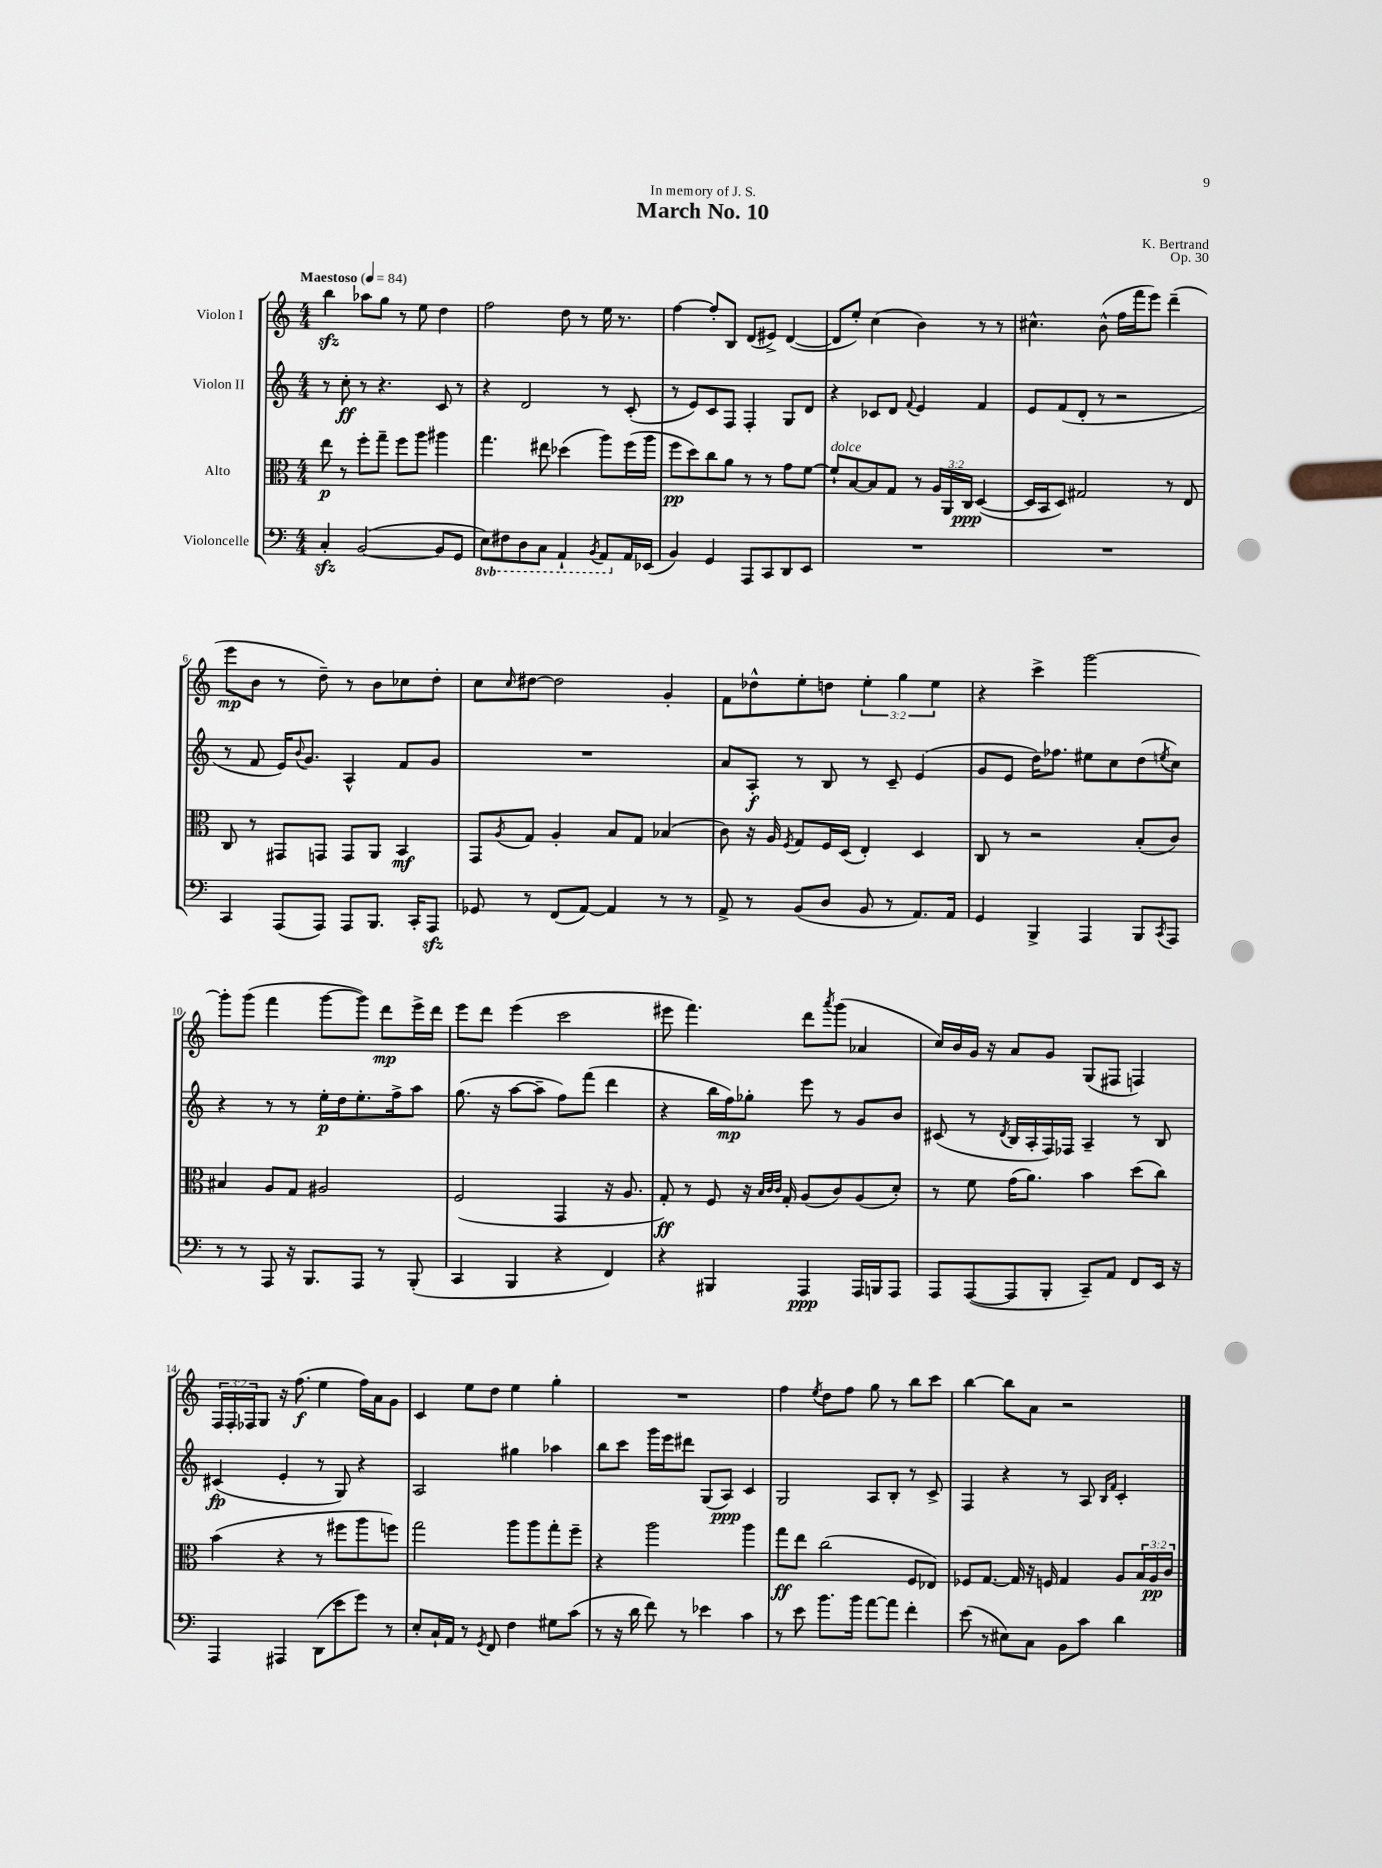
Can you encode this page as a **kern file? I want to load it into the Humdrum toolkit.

**kern	**dynam	**kern	**dynam	**kern	**dynam	**kern	**dynam
*part4	*part4	*part3	*part3	*part2	*part2	*part1	*part1
*staff4	*staff4	*staff3	*staff3	*staff2	*staff2	*staff1	*staff1
*I"Violoncelle	*	*I"Alto	*	*I"Violon II	*	*I"Violon I	*
*clefF4	*	*clefC3	*	*clefG2	*	*clefG2	*
*k[]	*	*k[]	*	*k[]	*	*k[]	*
*M4/4	*	*M4/4	*	*M4/4	*	*M4/4	*
*MM84	*	*MM84	*	*MM84	*	*MM84	*
=1	=1	=1	=1	=1	=1	=1	=1
!	!	!	!	!	!	!LO:TX:a:B:t=Maestoso	!
4Czz'/	.	8ee\	p	8r	.	4bbzz\	.
.	.	8r	.	8cc'\	ff	.	.
([2BB/	.	8ff'\L	.	8r	.	8aa-X\L	.
.	.	8gg~\J	.	4.r	.	8gg\J	.
.	.	8ff\L	.	.	.	8r	.
.	.	8aa\J	.	.	.	8ee\	.
8BB/L]	.	4aa#X\	.	8c/	.	4dd\	.
8GG/J	.	.	.	8r	.	.	.
=2	=2	=2	=2	=2	=2	=2	=2
*8ba	*	*	*	*	*	*	*
8EE\L)	.	4.gg\	.	4r	.	2ff\	.
8FF#X\	.	.	.	.	.	.	.
8DD\	.	.	.	2d/	.	.	.
8CC\J	.	8ee#X\	.	.	.	.	.
4AAA`/	.	(4dd-X\	.	.	.	8dd\	.
.	.	.	.	.	.	8r	.
8qBBB/	.	.	.	.	.	.	.
8AAA/L	.	8aa\L)	.	8r	.	16ee\	.
.	.	.	.	.	.	8.r	.
*X8ba	*	*	*	*	*	*	*
16AA/L	.	(16ff\L	.	(8c'/	.	.	.
(16EE-X/JJ	.	16aa\JJ	.	.	.	.	.
=3	=3	=3	=3	=3	=3	=3	=3
4BB/)	.	8ff\L	pp	8r	.	[4ff\	.
.	.	8dd\)	.	8e/L)	.	.	.
4GG/	.	8cc\	.	8c/	.	8ff'/L]	.
.	.	8a\J	.	8F/J	.	8B/J	.
8AAA/L	.	8r	.	4F'/	.	(8d/L	.
8CC/	.	8r	.	.	.	8e#X^/J)	.
8DD/	.	8g\L	.	8G/L	.	([4d/	.
8EE/J	.	[8f\J	.	8d/J	.	.	.
=4	=4	=4	=4	=4	=4	=4	=4
!	!	!LO:TX:a:i:t=dolce	!	!	!	!	!
1r	.	8f`/L]	.	4r	.	8d/L]	.
.	.	[8B/	.	.	.	8ee'/J)	.
.	.	8B/]	.	8c-X/L	.	(4cc\	.
.	.	8G/J	.	8d/J	.	.	.
.	.	.	.	8qqf/	.	.	.
.	.	8r	.	4e/	.	4b\)	.
.	.	24A/LL	.	.	.	.	.
.	.	24AA/	.	.	.	.	.
.	.	24C/JJ	ppp	.	.	.	.
.	.	([4D/	.	4f/	.	8r	.
.	.	.	.	.	.	8r	.
=5	=5	=5	=5	=5	=5	=5	=5
1r	.	16D/LL]	.	8e/L	.	4.cc#X^^\	.
.	.	16BB/J	.	.	.	.	.
.	.	8D/J)	.	(8f/	.	.	.
.	.	2G#X/	.	8d'/J	.	.	.
.	.	.	.	8r	.	(8b^^\	.
.	.	.	.	2r	.	16ff\LL	.
.	.	.	.	.	.	16fff\J	.
.	.	.	.	.	.	8eee\J)	.
.	.	8r	.	.	.	(4ddd~\	.
.	.	8E/	.	.	.	.	.
!!LO:LB:g=z
=6	=6	=6	=6	=6	=6	=6	=6
4CC/	.	8C/	.	8r	.	8eee\L	mp
.	.	8r	.	8f/	.	8b\J	.
(8AAA/L	.	8GG#X/L	.	16e/KL)	.	8r	.
.	.	.	.	8qqb/	.	.	.
.	.	.	.	8.g/J	.	.	.
8AAA/J)	.	8GGn/J	.	.	.	8dd~\)	.
8AAA/L	.	8GG/L	.	4A^^/	.	8r	.
8.BBB/J	.	8AA/J	.	.	.	8b\L	.
.	.	4BB/	mf	8f/L	.	8cc-X\	.
16CC'/KL	.	.	.	.	.	.	.
8AAAzz/J	.	.	.	8g/J	.	8dd'\J	.
=7	=7	=7	=7	=7	=7	=7	=7
8GG-X/	.	8GG/L	.	1r	.	8cc\L	.
.	.	8qA/	.	.	.	16qqcc/	.
8r	.	8G/J	.	.	.	[8dd#X\J	.
(8FF/L	.	4A'/	.	.	.	2dd#\]	.
[8AA/J)	.	.	.	.	.	.	.
4AA/]	.	8B/L	.	.	.	.	.
.	.	8G/J	.	.	.	.	.
8r	.	(4B-X/	.	.	.	4g'/	.
8r	.	.	.	.	.	.	.
=8	=8	=8	=8	=8	=8	=8	=8
8AA^/	.	8c\)	.	8a/L	.	8f\L	.
8r	.	16r	.	8A'/J	f	8dd-X^^\	.
.	.	16A/	.	.	.	.	.
.	.	8qF/	.	.	.	.	.
(8BB/L	.	8G/L	.	8r	.	8ee'\	.
8D/J	.	16F/L	.	8B/	.	8ddn\J	.
.	.	(16D/JJ	.	.	.	.	.
8BB/	.	4E'/)	.	8r	.	6ee'\	.
8r	.	.	.	8c~/	.	.	.
.	.	.	.	.	.	6gg\	.
8.AA/L)	.	4D/	.	(4e/	.	.	.
.	.	.	.	.	.	6ee\	.
16AA/Jk	.	.	.	.	.	.	.
=9	=9	=9	=9	=9	=9	=9	=9
4GG/	.	8C/	.	8g/L	.	4r	.
.	.	8r	.	8e/J	.	.	.
4BBB^/	.	2r	.	16dd\KL)	.	4ccc^\	.
.	.	.	.	8.ff-X\J	.	.	.
4AAA/	.	.	.	8ee#X\L	.	[2ggg\	.
.	.	.	.	8cc\	.	.	.
8BBB/L	.	(8B'/L	.	(8dd\	.	.	.
8qCC/	.	.	.	8qeen/	.	.	.
8AAA/J	.	8c/J)	.	8cc\J)	.	.	.
!!LO:LB:g=z
=10	=10	=10	=10	=10	=10	=10	=10
8r	.	4B#X/	.	4r	.	8ggg'\L]	.
8r	.	.	.	.	.	(8ggg\J	.
8AAA/	.	8A/L	.	8r	.	4fff\	.
16r	.	8G/J	.	8r	.	.	.
8.BBB/L	.	.	.	.	.	.	.
.	.	2A#X/	.	16ee'\LL	p	[8ggg\L	.
.	.	.	.	16dd\J	.	.	.
8AAA/J	.	.	.	8.ee'\	.	8ggg\J])	.
8r	.	.	.	.	.	8ddd\L	mp
.	.	.	.	16ff^\k	.	.	.
(8BBB'/	.	.	.	8aa\J	.	16eee^\L	.
.	.	.	.	.	.	16ddd\JJ	.
=11	=11	=11	=11	=11	=11	=11	=11
4CC/	.	(2F/	.	(8.gg\	.	8eee\L	.
.	.	.	.	.	.	8ddd\J	.
.	.	.	.	16r	.	.	.
4BBB/	.	.	.	[8aa\L	.	(4eee\	.
.	.	.	.	8aa~\J]	.	.	.
4r	.	4GG/	.	8ff\L)	.	2ccc\	.
.	.	.	.	(8fff\J	.	.	.
4FF/)	.	16r	.	4ddd\	.	.	.
.	.	8.A/	.	.	.	.	.
=12	=12	=12	=12	=12	=12	=12	=12
4r	.	8G'/)	ff	4r	.	8eee#X\	.
.	.	8r	.	.	.	4.fff\)	.
4BBB#X/	.	8F/	.	16bb\LL	.	.	.
.	.	.	.	16ff\J)	mp	.	.
.	.	16r	.	8gg-X'\J	.	.	.
.	.	32qqB/LLL	.	.	.	.	.
.	.	32qqc/	.	.	.	.	.
.	.	32qqc/JJJ	.	.	.	.	.
.	.	16G'/	.	.	.	.	.
4AAA/	ppp	(8A/L	.	8eee\	.	8ddd\L	.
.	.	.	.	.	.	8qaaa/	.
.	.	8c/)	.	8r	.	(8ggg\J	.
16AAA/LL	.	(8A/	.	8g/L	.	4a-X/	.
16BBBn/J	.	.	.	.	.	.	.
8AAA/J	.	8d'/J)	.	8b/J	.	.	.
=13	=13	=13	=13	=13	=13	=13	=13
8AAA/L	.	8r	.	(8c#X/	.	16cc/LL)	.
.	.	.	.	.	.	16b/	.
([8AAA/	.	8f\	.	8r	.	16g/JJ	.
.	.	.	.	.	.	16r	.
.	.	.	.	8qd/	.	.	.
8AAA/]	.	(16g\KL	.	16B/LL	.	8a/L	.
.	.	8.a\J)	.	16A'/	.	.	.
8BBB'/J	.	.	.	16F/)	.	8g/J	.
.	.	.	.	16F-X/JJ	.	.	.
8CC~/L)	.	4b\	.	4A~/	.	(8G/L	.
8AA/J	.	.	.	.	.	8F#X/J	.
8FF/L	.	(8dd\L	.	8r	.	4Fn/)	.
16EE/Jk	.	8cc\J)	.	8B/	.	.	.
16r	.	.	.	.	.	.	.
!!LO:LB:g=z
=14	=14	=14	=14	=14	=14	=14	=14
4AAA/	.	(4b\	.	(4c#X/	fp	24F/LL	.
.	.	.	.	.	.	24F'/	.
.	.	.	.	.	.	24F-X/J	.
.	.	.	.	.	.	8G/J	.
4AAA#X/	.	4r	.	4e'/	.	16r	.
.	.	.	.	.	.	(8.ff\	f
(8DD\L	.	8r	.	8r	.	4ee\	.
8e\	.	8ff#X\L	.	8G/)	.	.	.
8g\J)	.	8aa\	.	4r	.	16ff\LL)	.
.	.	.	.	.	.	16a\J	.
8r	.	8ffn\J)	.	.	.	8g\J	.
=15	=15	=15	=15	=15	=15	=15	=15
8E'/L	.	2gg\	.	2A/	.	4c/	.
16C`/L	.	.	.	.	.	.	.
16AA/JJ	.	.	.	.	.	.	.
8r	.	.	.	.	.	8ee\L	.
8qGG/	.	.	.	.	.	.	.
8FF/	.	.	.	.	.	8dd\J	.
4F\	.	8aa\L	.	4gg#X\	.	4ee\	.
.	.	8aa\	.	.	.	.	.
8G#X\L	.	8gg'\	.	4aa-X\	.	4gg'\	.
(8c\J	.	8ff~\J	.	.	.	.	.
=16	=16	=16	=16	=16	=16	=16	=16
8r	.	4r	.	8bb\L	.	1r	.
16r	.	.	.	8ccc\J	.	.	.
16d\	.	.	.	.	.	.	.
8f\)	.	2aa\	.	16ggg\LL	.	.	.
.	.	.	.	16eee\J	.	.	.
8r	.	.	.	8ddd#X\J	.	.	.
4e-X\	.	.	.	(8G/L	.	.	.
.	.	.	.	8A/J)	ppp	.	.
4c\	.	4aa\	.	4c/	.	.	.
=17	=17	=17	=17	=17	=17	=17	=17
8r	.	8gg\L	ff	2G/	.	4ff\	.
8e\	.	8ee\J	.	.	.	.	.
.	.	.	.	.	.	8qee/	.
8.b\L	.	(2cc\	.	.	.	8dd\L	.
.	.	.	.	.	.	8ff\J	.
16b\Jk	.	.	.	.	.	.	.
[8a\L	.	.	.	8A/L	.	8gg\	.
8a\J]	.	.	.	8B'/J	.	8r	.
4f'\	.	8F/L	.	8r	.	8bb\L	.
.	.	8E-X/J)	.	8c^/	.	8ccc\J	.
=18	=18	=18	=18	=18	=18	=18	=18
(8e\	.	8F-X/L	.	4F/	.	[4bb\	.
8r	.	[8.G/J	.	.	.	.	.
8E#X\L)	.	.	.	4r	.	8bb\L]	.
.	.	16G/]	.	.	.	.	.
8C\J	.	16r	.	.	.	8a\J	.
.	.	16Fn/	.	.	.	.	.
8BB\L	.	4G/	.	8r	.	2r	.
8c\J	.	.	.	8A/	.	.	.
.	.	.	.	16qqB/LL	.	.	.
.	.	.	.	16qqf/JJ	.	.	.
4d\	.	8A/L	.	4c'/	.	.	.
.	.	24B/L	.	.	.	.	.
.	.	24A/	pp	.	.	.	.
.	.	24c/JJ	.	.	.	.	.
==	==	==	==	==	==	==	==
*-	*-	*-	*-	*-	*-	*-	*-
